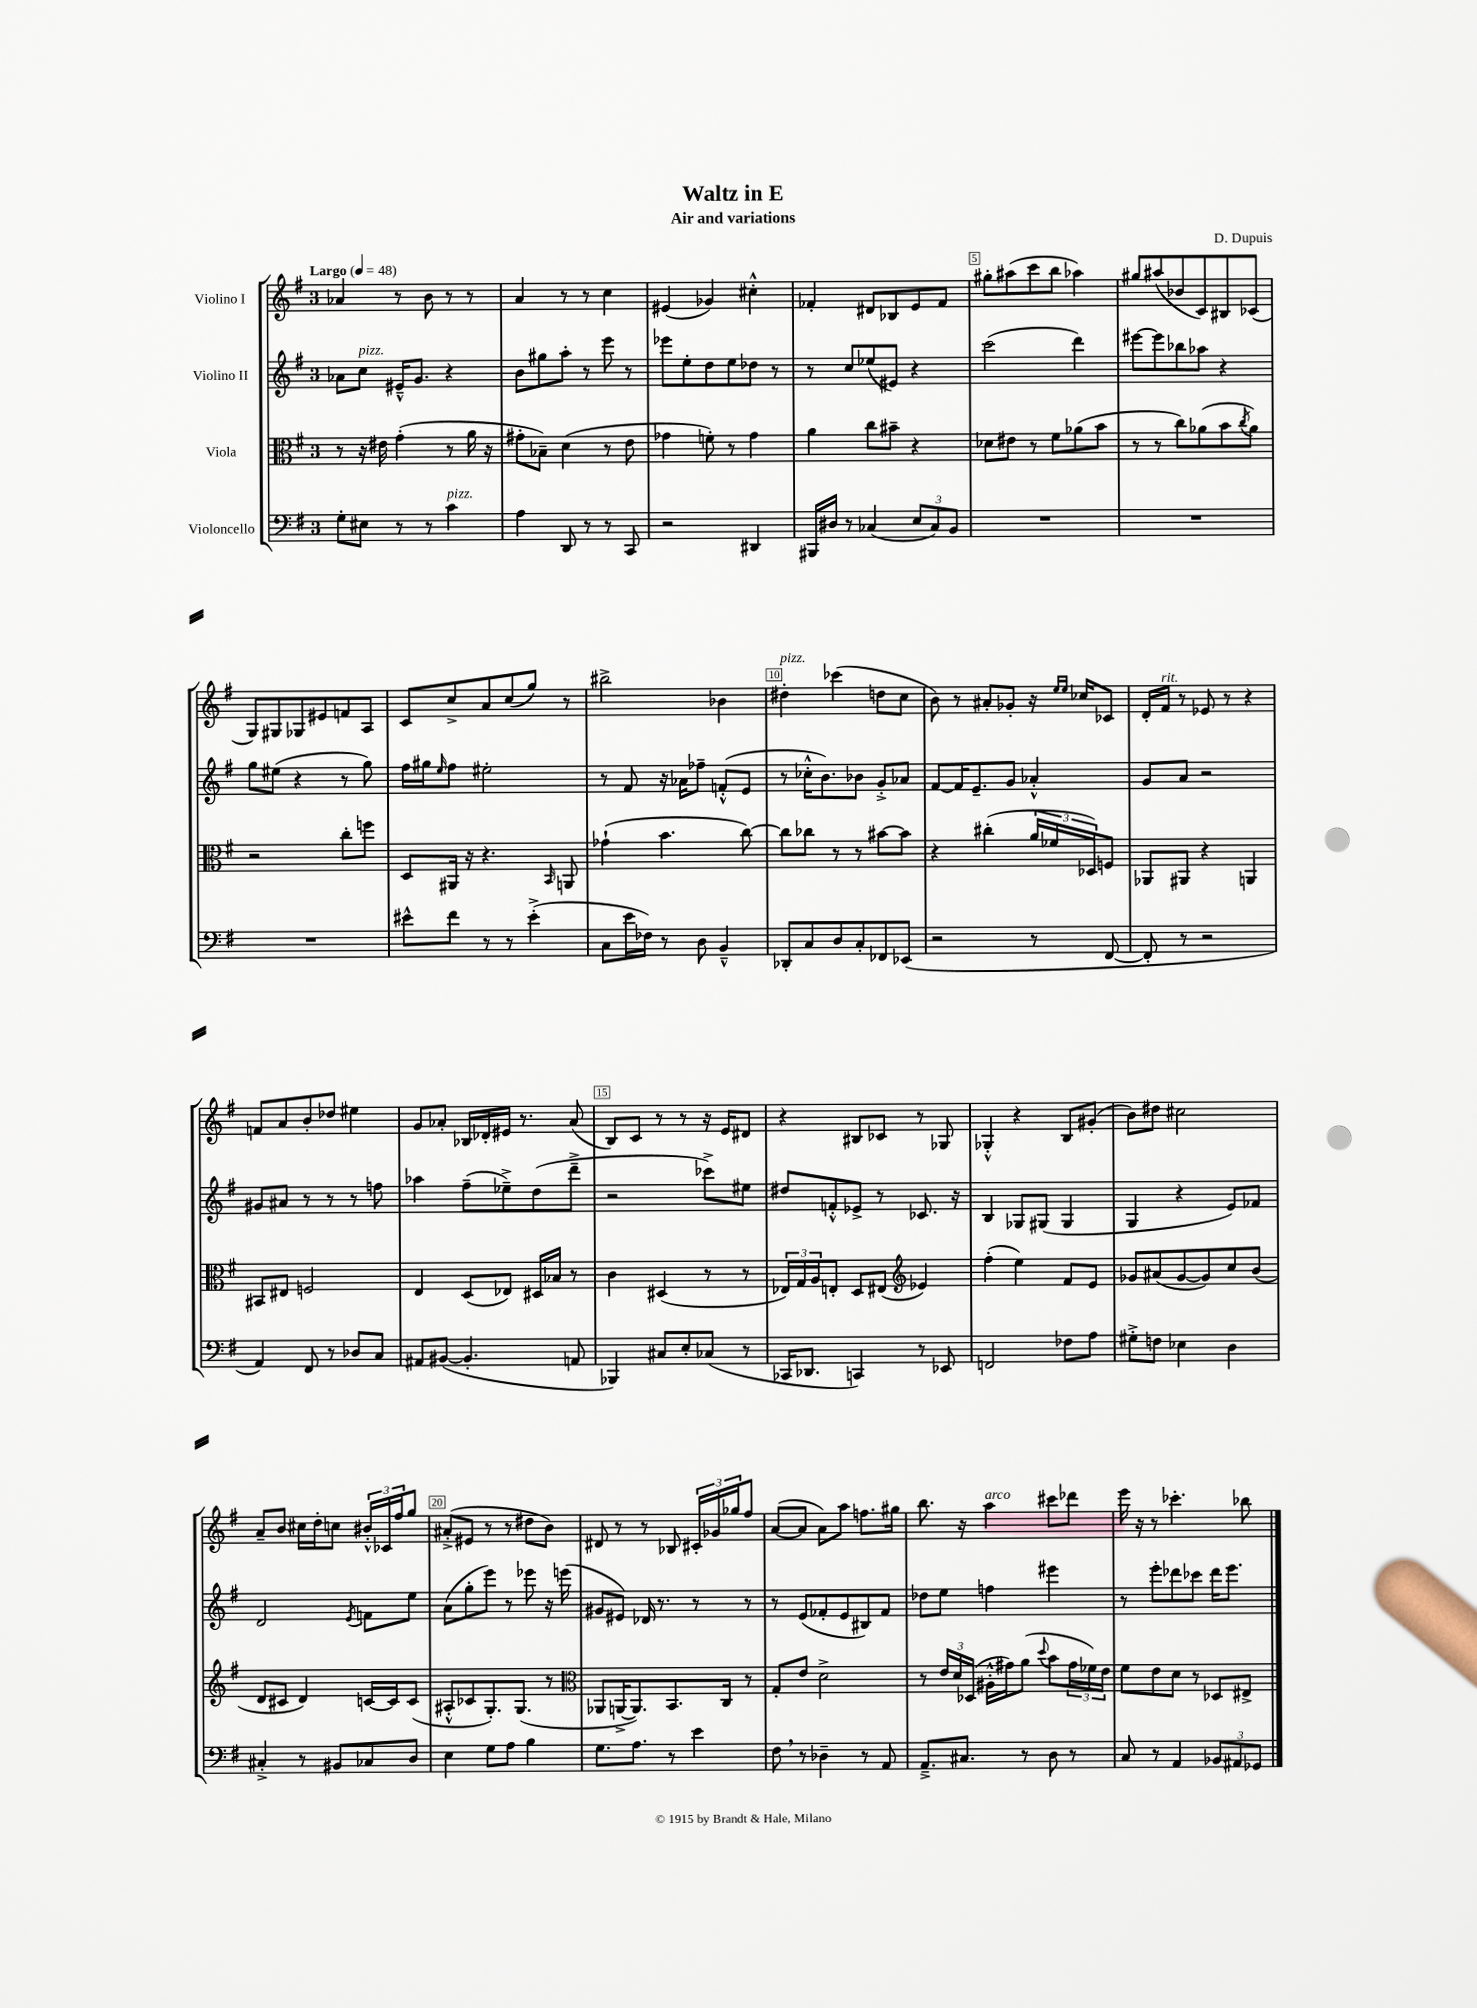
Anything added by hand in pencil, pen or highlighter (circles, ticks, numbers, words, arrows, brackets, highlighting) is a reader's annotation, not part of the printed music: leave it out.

**kern	**kern	**kern	**kern
*staff4	*staff3	*staff2	*staff1
*clefF4	*clefC3	*clefG2	*clefG2
*k[f#]	*k[f#]	*k[f#]	*k[f#]
*M3/4	*M3/4	*M3/4	*M3/4
*MM48	*MM48	*MM48	*MM48
8G'	8r	8a-	4a-
8E#	16r	8cc	.
.	16e#	.	.
8r	(4g'	16e#~^^	8r
.	.	8.g	.
8r	.	.	8b
4c	8r	4r	8r
.	16a	.	8r
.	16r	.	.
=	=	=	=
4A	8g#'	8b	4a
.	8B-~)	8gg#	.
8DD	(4d	8aa'	8r
8r	.	8r	8r
8r	8r	8eee	4cc
8CC	8e	8r	.
=	=	=	=
2r	4g-	8eee-	(4e#
.	.	8ee'	.
.	8f')	8dd	4g-)
.	8r	8ee	.
4DD#	4g-	8dd-	4cc#'^^
.	.	8r	.
=	=	=	=
16BBB#	4a	8r	4f-'
16D#	.	.	.
8r	.	8cc	.
(4C-	8cc	(8ee-	8d#
.	8b#~	8e#)	8B-
12E	4r	4r	8e
12C-)	.	.	.
.	.	.	8f-
12BB	.	.	.
=	=	=	=
2.r	8d-	(2ccc	8gg#'
.	8e#	.	(8aa#
.	8r	.	8ccc
.	8f#	.	8bb
.	(8a-	4ddd)	4aa-)
.	8b	.	.
=	=	=	=
2.r	8r	[8eee#	8gg#
.	8r	8eee#]	(8aa#
.	8cc)	8bb-	8b-
.	(8a-	8aa-	8c)
.	8b	4r	8B#
.	8qcc	.	.
.	8a-)	.	(8c-
=	=	=	=
2.r	2r	8gg	8G)
.	.	(8ee#	8G#
.	.	4r	8G-
.	.	.	8e#
.	8cc'	8r	8f
.	8ff	8gg)	8A
=	=	=	=
8e#^^	8D	16ff#	8c
.	.	16gg#	.
.	.	16qqee	.
8f#	16AA#	8ff#	8cc^
.	16r	.	.
8r	4.r	2ee#'	8a
8r	.	.	(8cc
(4e#'^	.	.	8gg)
.	16qqBB	.	.
.	8AA	.	8r
=	=	=	=
8C	(4g-`	8r	2bb#^
16e	.	8f#	.
16F-)	.	.	.
8r	4.b	16r	.
.	.	16a-	.
8D	.	8ff-~	.
4BB~^^	.	(8f'^^	4b-
.	[8cc)	8e	.
=	=	=	=
8DD-'	8cc]	8r	4dd#'
8C	8cc-	16cc-'^^	.
.	.	8.b)	.
8D	8r	.	(4ccc-
8C'	8r	8b-	.
8FF-	[8b#	8g'^	8dd
(8EE-	8b#]	8a-	8cc
=	=	=	=
2r	4r	[8f#	8b)
.	.	16f#]	8r
.	.	8.e~	.
.	(4cc#'	.	8a#'
.	.	8g	8g-'
8r	24a	4a-'^^	16r
.	24f-	.	.
.	.	.	16qqee
.	.	.	16qqee
.	.	.	16cc-
.	24D-)	.	.
[8FF#	8F	.	8c-
=	=	=	=
8FF#']	8AA-	8g	16d'
.	.	.	16f#
8r	8AA#	8a	8r
2r	4r	2r	8e-
.	.	.	8r
.	4AA	.	4r
=	=	=	=
4AA)	8BB#	8g#	8f
.	8E#	8a#	8a
8FF#	2F	8r	8b'
8r	.	8r	8dd-
8D-	.	8r	4ee#
8C	.	8ff	.
=	=	=	=
8AA#	4E	4aa-	8g
([8BB#	.	.	8a-'
4.BB#']	(8D	(8ff#~	16B-
.	.	.	16d-'
.	8E-)	8ee-~^)	16e#
.	.	.	8.r
.	16D#	(8dd	.
.	16B-	.	.
8AA	8r	8ddd~^	(8a-
=	=	=	=
4BBB-)	4c	2r	8B)
.	.	.	8c
8C#	(4D#	.	8r
8E'	.	.	8r
(8C-	8r	8ccc-^)	16r
.	.	.	16e
8r	8r	8ee#	8d#
=	=	=	=
16CC-	24E-)	8dd#	4r
.	24G	.	.
8.DD-	.	.	.
.	24A	.	.
.	8E'	8f'^^	.
4CC)	8D	8e-^	8B#
.	(8E#	8r	8c-
*	*clefG2	*	*
8r	4e-)	8.c-	8r
8EE-	.	.	8G-
.	.	16r	.
=	=	=	=
2FF	(4ff#'	4B	4G-'^^
.	4ee)	8G-	4r
.	.	(8G#	.
8F-	8f#	4G#	8B
8A	8e	.	(8g#'
=	=	=	=
8G#'^	8g-	4G	8b)
8F	(8a#	.	8dd#
4E-	[8g-	4r	2cc#
.	8g-])	.	.
4D	8cc	8e)	.
.	(8b	8f-	.
=	=	=	=
4C#'^	8d	2d	8a~
.	8c#	.	8b
8r	4d)	.	16cc#
.	.	.	16dd'
8BB#	.	.	8cc
.	.	8qe	.
8C-	[16c	8f	24b#'^^
.	.	.	24c-
.	16c]	.	.
.	.	.	24ff#
8D	(8c	8ee	8gg
=	=	=	=
4E	8A#'^^	(8a	(8a#'^
.	8c-	8gg'	8e#
8G	8.G')	8eee)	8r
8A	.	8r	8r
.	(8.G	.	.
4B	.	8eee-	8dd#
.	8r	16r	8b)
.	.	(16eee	.
=	=	=	=
*	*clefC3	*	*
8.G	8AA-	8g#	8d#
.	[16AA^	8e#)	8r
8.A	8.AA])	.	.
.	.	16d-	8r
.	.	8.r	.
8r	8.BB	.	8B-
4e	.	8r	24c#'
.	.	.	24g-
.	16C	.	.
.	.	.	24gg-
.	8r	8r	8ff#
=	=	=	=
8F#	8G'	8r	([8a
8r	8e	(8e	8a]
4D-~	2d^	8f-'	8a)
.	.	8e	8aa
8r	.	8B#)	8.ff
8AA	.	8f-	.
.	.	.	16gg#
=	=	=	=
8.AA~^	8r	8dd-	8.bb
.	24e	8ee	.
.	24d	.	.
8.C#	.	.	16r
.	(24D-	.	.
.	16A#'^^	4ff	4aa
.	16g#)	.	.
8r	(8a	.	.
.	8qqdd	.	.
8D	8b	4eee#	8ccc#
8r	24g#	.	8ddd-
.	24f-)	.	.
.	24e	.	.
=	=	=	=
8C	8f#	8r	16eee
.	.	.	16r
8r	8e	8eee'	8r
4AA	8d	8ddd-	4.ccc-'
.	8r	8ccc-	.
12BB-	8D-	16ddd-	.
.	.	8.eee	.
12AA#	.	.	.
.	8E#^	.	8bb-
12GG-	.	.	.
==	==	==	==
*-	*-	*-	*-
